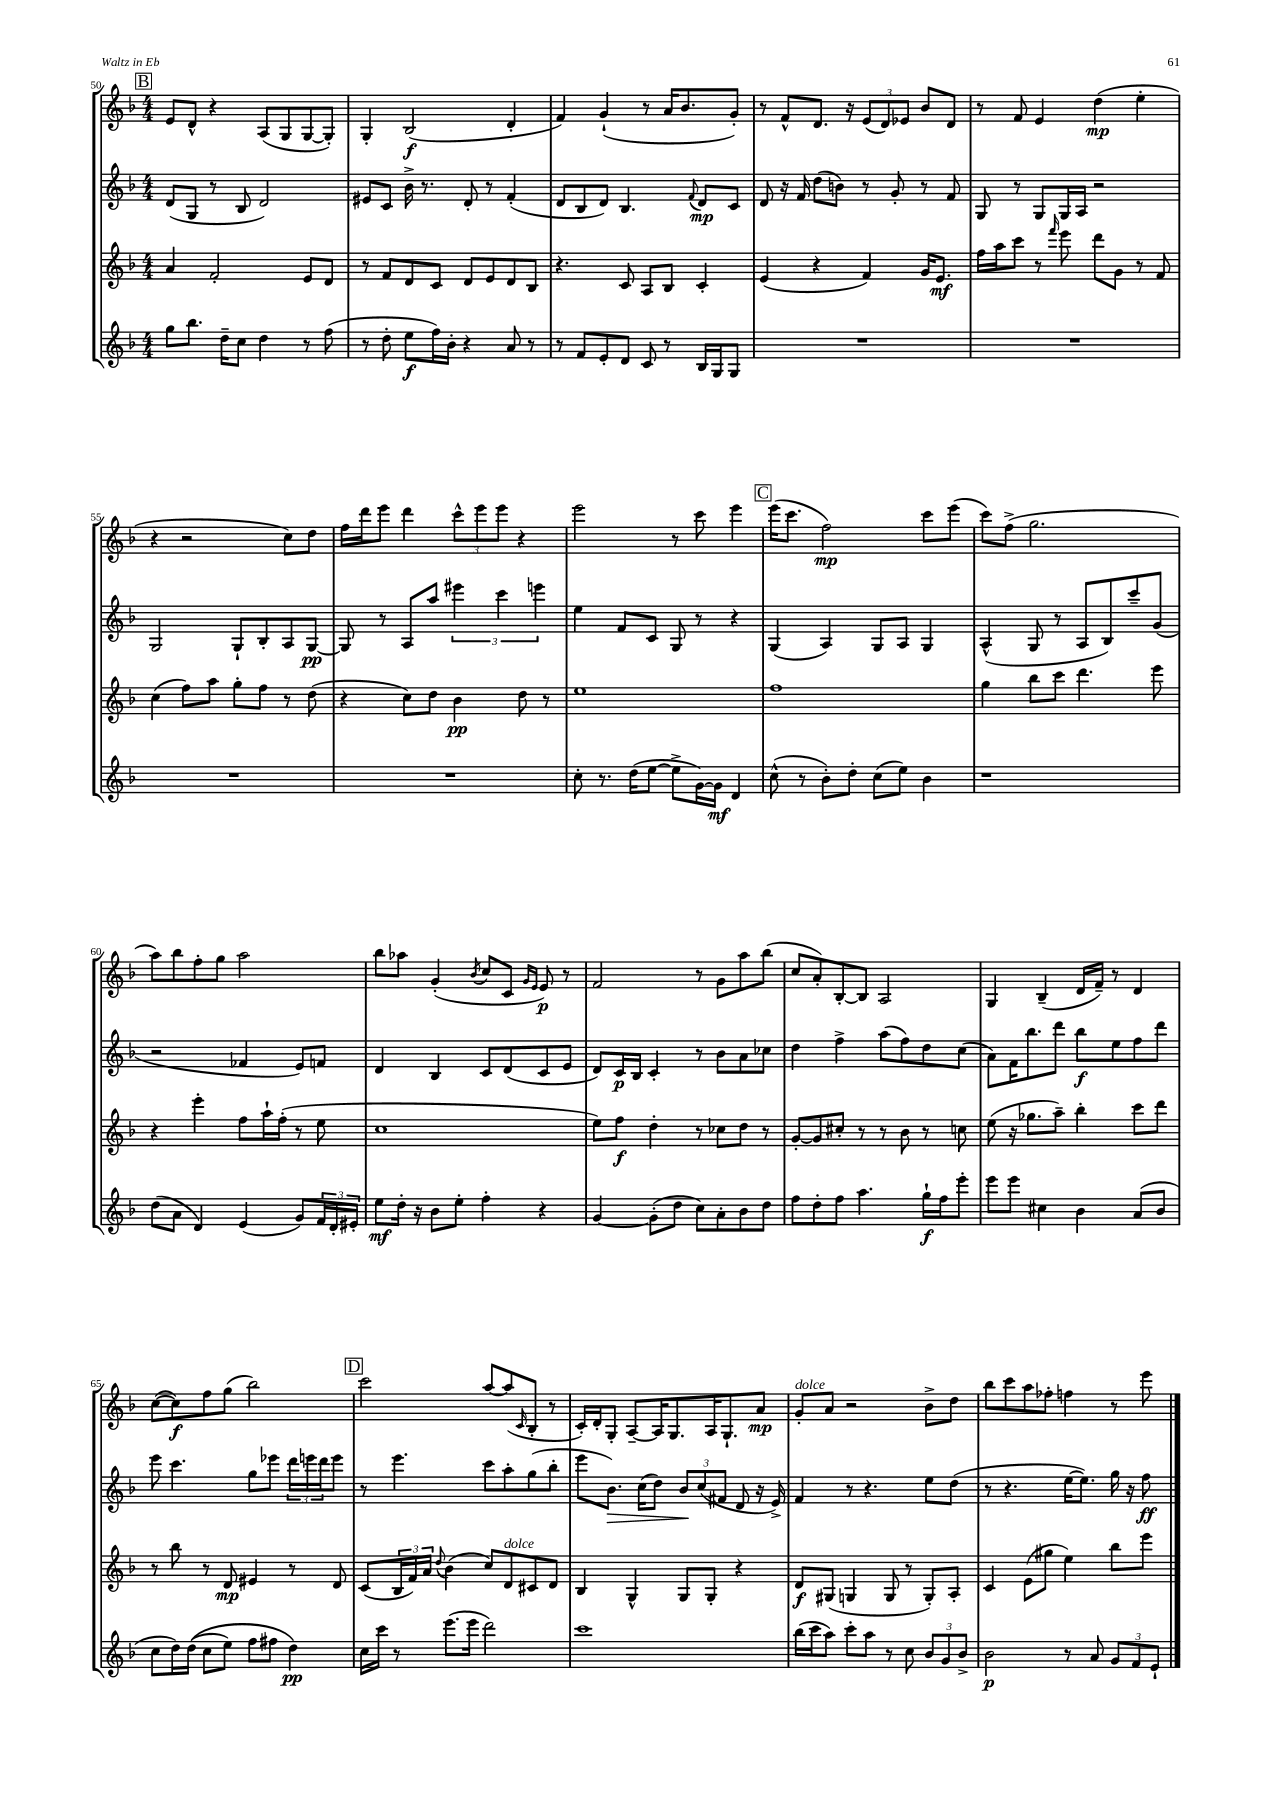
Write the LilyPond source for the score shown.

<<
\new StaffGroup <<
\new Staff = "s0" {
    \clef treble \key f \major \numericTimeSignature \time 4/4
    \mark \markup { \box "B" } e'8 d'8-^ r4 a8( g8 g8~ g8-.) |
    g4-. bes2\f( d'4-. |
    f'4) g'4-!( r8 a'16 bes'8. g'8-.) |
    r8 f'8-^ d'8. r16 \tuplet 3/2 { e'8( d'8) ees'8 } bes'8 d'8 |
    r8 f'8 e'4 d''4\mp( e''4-. |
    r4 r2 c''8) d''8 |
    f''16 d'''16 e'''8 d'''4 \tuplet 3/2 { c'''8-^ e'''8 e'''8 } r4 |
    e'''2 r8 c'''8 e'''4 |
    \mark \markup { \box "C" } e'''16( c'''8. f''2\mp) c'''8 e'''8( |
    c'''8) f''8->( g''2. |
    a''8) bes''8 f''8-. g''8 a''2 |
    bes''8 aes''8 g'4-.( \acciaccatura { bes'8 } c''8 c'8 \grace { g'16 e'16 } e'8\p) r8 |
    f'2 r8 g'8 a''8 bes''8( |
    c''8 a'8-.) bes8~-. bes8 a2 |
    g4 bes4--( d'16 f'16--) r8 d'4 |
    c''8~( c''8\f) f''8 g''8( bes''2) |
    \mark \markup { \box "D" } c'''2 a''8~ a''8( \grace { c'16 } bes8-. r8 |
    c'16-.) d'16-. g8-. a8~-- a16 g8. a16 g8.-! a'8\mp |
    g'8-.^\markup { \italic "dolce" } a'8 r2 bes'8-> d''8 |
    bes''8 c'''8 a''8 fes''8-. f''4 r8 e'''8 \bar "|." |
}
\new Staff = "s1" {
    \clef treble \key f \major \numericTimeSignature \time 4/4
    \mark \markup { \box "B" } d'8( g8 r8 bes8 d'2) |
    eis'8 c'8 bes'16-> r8. d'8-. r8 f'4-.( |
    d'8 bes8 d'8) bes4. \appoggiatura { f'8 } d'8\mp c'8 |
    d'8 r16 f'16 d''8( b'8) r8 g'8-. r8 f'8 |
    g8 r8 g8 g16 a16 r2 |
    g2 g8-! bes8-. a8 g8~\pp |
    g8 r8 a8 a''8 \tuplet 3/2 { eis'''4 c'''4 e'''4 } |
    e''4 f'8 c'8 g8 r8 r4 |
    \mark \markup { \box "C" } g4( a4) g8 a8 g4 |
    a4-^( g8 r8 a8 bes8) c'''8-- g'8( |
    r2 fes'4 e'8) f'8 |
    d'4 bes4 c'8 d'8( c'8 e'8 |
    d'8) c'16\p bes16 c'4-. r8 bes'8 a'8 ces''8 |
    d''4 f''4-> a''8( f''8) d''8 c''8( |
    a'8) f'16 bes''8. d'''8 bes''8\f e''8 f''8 d'''8 |
    e'''8 c'''4. g''8 ees'''8 \tuplet 3/2 { d'''16 e'''16 d'''16 } e'''8 |
    \mark \markup { \box "D" } r8 e'''4. c'''8 a''8-. g''8( bes''8-. |
    e'''8 bes'8.\>) c''16( d''8) \tuplet 3/2 { bes'8\! c''8( fis'8 } d'8 r16 e'16->) |
    f'4 r8 r4. e''8 d''8( |
    r8 r4. e''16~ e''8.) g''16 r16 f''8\ff \bar "|." |
}
\new Staff = "s2" {
    \clef treble \key f \major \numericTimeSignature \time 4/4
    \mark \markup { \box "B" } a'4 f'2-. e'8 d'8 |
    r8 f'8 d'8 c'8 d'8 e'8 d'8 bes8 |
    r4. c'8 a8 bes8 c'4-. |
    e'4( r4 f'4) g'16 e'8.\mf |
    f''16 a''16 c'''8 r8 \grace { f'''16 } e'''8 d'''8 g'8 r8 f'8 |
    c''4( f''8) a''8 g''8-. f''8 r8 d''8( |
    r4 c''8) d''8 bes'4\pp d''8 r8 |
    e''1 |
    \mark \markup { \box "C" } f''1 |
    g''4 bes''8 c'''8 d'''4. e'''8 |
    r4 e'''4-. f''8 a''16-! f''16-.( r8 e''8 |
    c''1 |
    e''8) f''8\f d''4-. r8 ces''8 d''8 r8 |
    g'8~-. g'8 cis''8-. r8 r8 bes'8 r8 c''8 |
    e''8( r16 ges''8. a''8--) bes''4-. c'''8 d'''8 |
    r8 bes''8 r8 d'8\mp eis'4 r8 d'8 |
    \mark \markup { \box "D" } c'8( \tuplet 3/2 { bes16 f'16) a'16 } \appoggiatura { d''8 } bes'4( c''8) d'8^\markup { \italic "dolce" } cis'8 d'8 |
    bes4 g4-^ g8 g8-. r4 |
    d'8\f gis8( g4 g8 r8 g8-.) a8-. |
    c'4 e'8( gis''8 e''4) bes''8 e'''8 \bar "|." |
}
\new Staff = "s3" {
    \clef treble \key f \major \numericTimeSignature \time 4/4
    \mark \markup { \box "B" } g''8 bes''8. d''16-- c''8 d''4 r8 f''8( |
    r8 d''8-. e''8\f f''16) bes'16-. r4 a'8 r8 |
    r8 f'8 e'8-. d'8 c'8 r8 bes16 g16 g8 |
    R1 |
    R1 |
    R1 |
    R1 |
    c''8-. r8. d''16( e''8~ e''8-> g'16~) g'16\mf d'4 |
    \mark \markup { \box "C" } c''8-^( r8 bes'8-.) d''8-. c''8( e''8) bes'4 |
    r1 |
    d''8( a'8 d'4) e'4( g'8) \tuplet 3/2 { f'16 d'16-. eis'16-. } |
    e''8\mf d''16-. r16 bes'8 e''8-. f''4-. r4 |
    g'4~ g'8-.( d''8 c''8) a'8-. bes'8 d''8 |
    f''8 d''8-. f''8 a''4. g''16-!\f f''16 e'''8-. |
    e'''8 e'''8 cis''4 bes'4 a'8( bes'8 |
    c''8 d''16) d''16(\( c''8 e''8) f''8 fis''8 d''4\pp\) |
    \mark \markup { \box "D" } c''16 c'''16 r8 e'''8.( e'''16 d'''2) |
    c'''1 |
    bes''16( c'''16 a''8) c'''8-. a''8 r8 c''8 \tuplet 3/2 { bes'8 g'8 bes'8-> } |
    bes'2\p r8 a'8 \tuplet 3/2 { g'8 f'8 e'8-! } \bar "|." |
}
>>
>>
\layout { \context { \Score currentBarNumber = #50 } }
